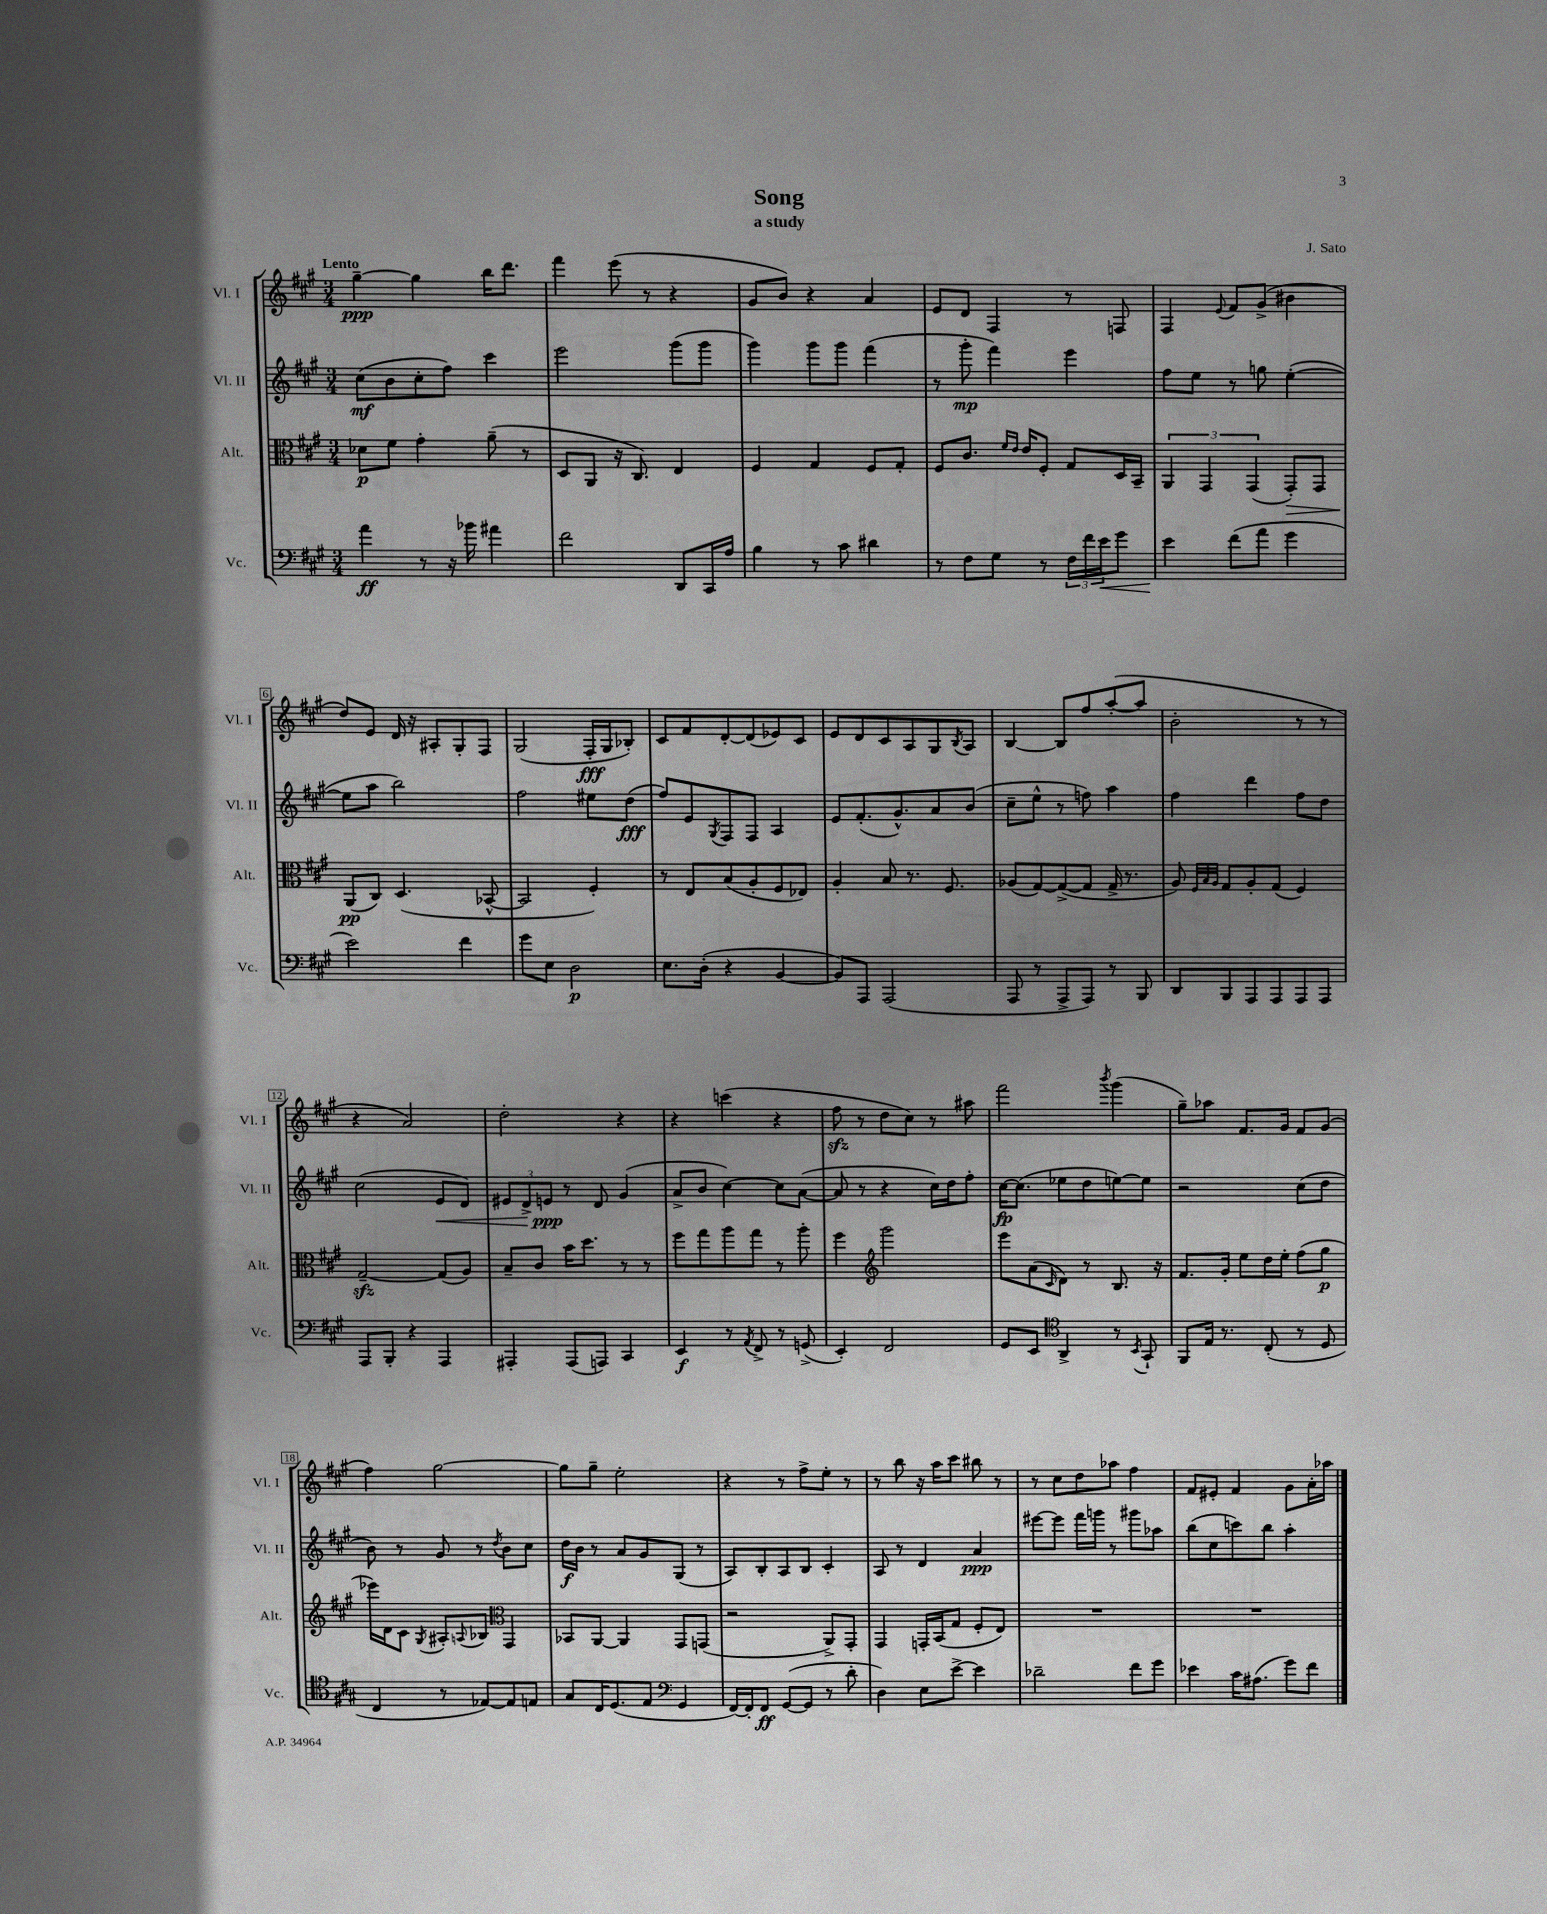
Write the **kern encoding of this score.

**kern	**kern	**kern	**kern
*staff4	*staff3	*staff2	*staff1
*clefF4	*clefC3	*clefG2	*clefG2
*k[f#c#g#]	*k[f#c#g#]	*k[f#c#g#]	*k[f#c#g#]
*M3/4	*M3/4	*M3/4	*M3/4
4a\	8d-\L	(8cc#\L	[4gg#~\
.	8f#\J	8b\	.
8r	4g#'\	8cc#'\	4gg#\]
16r	.	8ff#\J)	.
16b-\	.	.	.
4a#\	(8a~\	4ccc#\	16bb\LK
.	.	.	8.ddd\J
.	8r	.	.
=	=	=	=
2f#\	8D/L	2eee\	4fff#\
.	8AA/J	.	.
.	16r	.	(8eee\
.	8.C#/)	.	.
.	.	.	8r
8DD/L	4E/	(8ggg#\L	4r
16CC#/L	.	8ggg#\J	.
16A/JJ	.	.	.
=	=	=	=
4B\	4F#/	4ggg#\)	8g#/L
.	.	.	8b/J)
8r	4G#/	8ggg#\L	4r
8c#\	.	8ggg#\J	.
4d#\	8F#/L	(4fff#\	4a/
.	8G#'/J	.	.
=	=	=	=
8r	8F#/L	8r	8e/L
8F#\L	8.c#/J	8ggg#'\	8d/J
8G#\J	.	4fff#\)	4F#/
.	16qqf#/LL	.	.
.	16qqe/JJ	.	.
.	16e/LK	.	.
8r	8F#'/J	.	.
24F#\LL	8G#/L	4eee\	8r
24f#\	.	.	.
24e\J	.	.	.
8g#\J	16D/L	.	8F/
.	16BB~/JJ	.	.
=	=	=	=
4e\	6AA/	8ff#\L	4F#/
.	.	8ee\J	.
.	6GG#/	.	.
.	.	.	8qqe/
(8f#\L	.	8r	8f#/L
.	(6GG#/	.	.
8a\J	.	8gg\	(8g#^/J
4g#\	8GG#'/L)	([4ee'\	4b#\
.	8GG#/J	.	.
=	=	=	=
2e\)	(8AA/L	8ee\]L	8dd/L)
.	8C#/J)	8aa\J	8e/J
.	(4.D/	2bb\)	16d/
.	.	.	16r
.	.	.	8A#'/L
4f#\	.	.	8G#'/
.	[8BB-^^/	.	8F#/J
=	=	=	=
8g#\L	2BB-/]	2ff#\	(2G#/
8E\J	.	.	.
2D\	.	.	.
.	4F#'/)	8ee#\L	16F#'/LL
.	.	.	16G#/J
.	.	(8dd\J	8B-'/J)
=	=	=	=
8.E\L	8r	8ff#/L)	8c#/L
.	8E/L	8e/	8f#/
(16D'\Jk	.	.	.
.	.	8qG#/	.
4r	(8B/	8F#/	[8d'/
.	8A'/	8F#/J	(8d/]
[4BB/	8F#/	4A/	8e-/)
.	8E-/J)	.	8c#/J
=	=	=	=
8BB/]L)	4A'/	8e/L	8e/L
8AAA/J	.	(8.f#'/	8d/
(2AAA/	8B/	.	8c#/
.	.	8.g#^^/)	.
.	8.r	.	8A/
.	.	8a/	8G#/
.	8.F#/	.	.
.	.	.	8qB/
.	.	(8b/J	8A/J
=	=	=	=
8AAA/	(8A-/L	8cc#~\L	[4B/
8r	[8G#/)	8ee^^\J	.
8AAA^/L	(8G#^/_	8r	8B/]L
8AAA/J)	8G#/]J	8ff\)	8ff#/
8r	16G#^/	4aa\	([8aa'/
.	8.r	.	.
8BBB/	.	.	8aa/]J
=	=	=	=
8DD/L	8A/)	4ff#\	2b'\
.	32qqF#/LLL	.	.
.	32qqB/	.	.
.	32qqA/JJJ	.	.
8BBB/	8G#/L	.	.
8AAA/	8A'/	4ddd\	.
8AAA/	(8G#/J	.	.
8AAA/	4F#/)	8ff#\L	8r
8AAA/J	.	8dd\J	8r
=	=	=	=
8AAA/L	[2G#~/	(2cc#\	4r
8BBB'/J	.	.	.
4r	.	.	2a/)
4AAA/	(8G#/]L	8e/L	.
.	8A/J)	8d/J)	.
=	=	=	=
4AAA#'/	8B~/L	12e#/L	2dd'\
.	.	12d^/	.
.	8c#/J	.	.
.	.	12e/J	.
(8AAA#/L	16b\LK	8r	.
.	8.dd\J	.	.
8AAA/J)	.	8d/	.
4CC#/	8r	(4g#/	4r
.	8r	.	.
=	=	=	=
4EE/	8ff#\L	8a^/L	4r
.	8gg#\	8b/J	.
8r	8aa\	[4cc#\)	(4ccc\
8qAA/	.	.	.
8FF#^/	8gg#\J	.	.
8r	8r	8cc#\]L	4r
(8GG^/	8aa'\	([8a\J	.
=	=	=	=
4EE'/)	4ff#\	8a/]	8ff#\
.	.	8r	8r
*	*clefG2	*	*
2FF#/	2ggg#\	4r	8dd\L
.	.	.	8cc#\J)
.	.	16cc#\LL)	8r
.	.	16dd\J	.
.	.	8ff#'\J	8aa#\
=	=	=	=
8GG#/L	8eee\L	[16cc#\LK	2fff#\
.	.	(8.cc#\]J	.
8EE/J	(8a\	.	.
*clefC4	*	*	*
.	16qqc#/	.	.
4AA^/	8d\J)	8ee-\L	.
.	8r	8dd\	.
.	.	.	8qbbb/
8r	8.B/	[8ee\)	(4ggg#\
8qBB/	.	.	.
8GG#`/	.	8ee\]J	.
.	16r	.	.
=	=	=	=
8FF#/L	8.f#/L	2r	8gg#~\L)
16E/Jk	.	.	8aa-\J
8.r	16g#'/Jk	.	.
.	8ee\L	.	8.f#/L
(8C#'/	16dd\L	.	.
.	16ee'\JJ	.	16g#/Jk
8r	(8ff#\L	(8cc#\L	8f#/L
8D/	8gg#\J	8dd\J	(8g#/J
=	=	=	=
4C#/	16eee-\LL)	8b\)	4ff#\)
.	16d\J	.	.
.	8c#\J	8r	.
.	8qG#/	.	.
8r	8A#'/L	8g#/	[2gg#\
.	8qqA/	.	.
[8E-/L)	8B-/J	8r	.
*	*clefC3	*	*
.	.	8qdd/	.
8E-/]	4GG#/	8b\L	.
8E/J	.	8cc#\J	.
=	=	=	=
8G#/L	8BB-/L	16dd\LL	8gg#\]L
.	.	16b\JJ	.
16C#/K	[8AA/J	8r	8gg#~\J
(8.D/	.	.	.
.	4AA/]	8a/L	2ee'\
8E/J	.	8g#/	.
*clefF4	*	*	*
4GG#/	8GG#/L	(8G#/J	.
.	(8GG/J	8r	.
=	=	=	=
[16FF#/LL)	2r	8A/L)	4r
16FF#'/]J	.	.	.
8FF#/J	.	8B'/	.
([8GG#/L	.	8A/	8r
8GG#/]J	.	8B/J	8ff#^\L
8r	8AA^/L)	4c#'/	8ee'\J
8d'\	8GG#'/J	.	8r
=	=	=	=
4D\)	4GG#/	8A/	8r
.	.	8r	8bb\
8E\L	16GG'/LL	4d/	16r
.	(16BB/J	.	16aa\LK
[8e^\J	8G#/J	.	8ccc#\J
4e\]	8F#'/L	4a/	8bb#\
.	8E/J)	.	8r
=	=	=	=
2d-~\	2.r	[8eee#\L	8r
.	.	8eee#\]J	8cc#\L
.	.	16fff#\LL	8dd\
.	.	16ggg\JJ	.
.	.	8r	8aa-\J
8f#\L	.	8ggg#\L	4ff#\
8g#\J	.	8aa-\J	.
=	=	=	=
4e-\	2.r	(8bb\L	8f#/L
.	.	8cc#\	8e#'/J
16c#\LK	.	8ccc\)	4f#/
(8.A#\J	.	.	.
.	.	8bb\J	.
8g#\L)	.	4aa'\	8g#\L
8f#\J	.	.	16a'\L
.	.	.	16aa-\JJ
==	==	==	==
*-	*-	*-	*-
